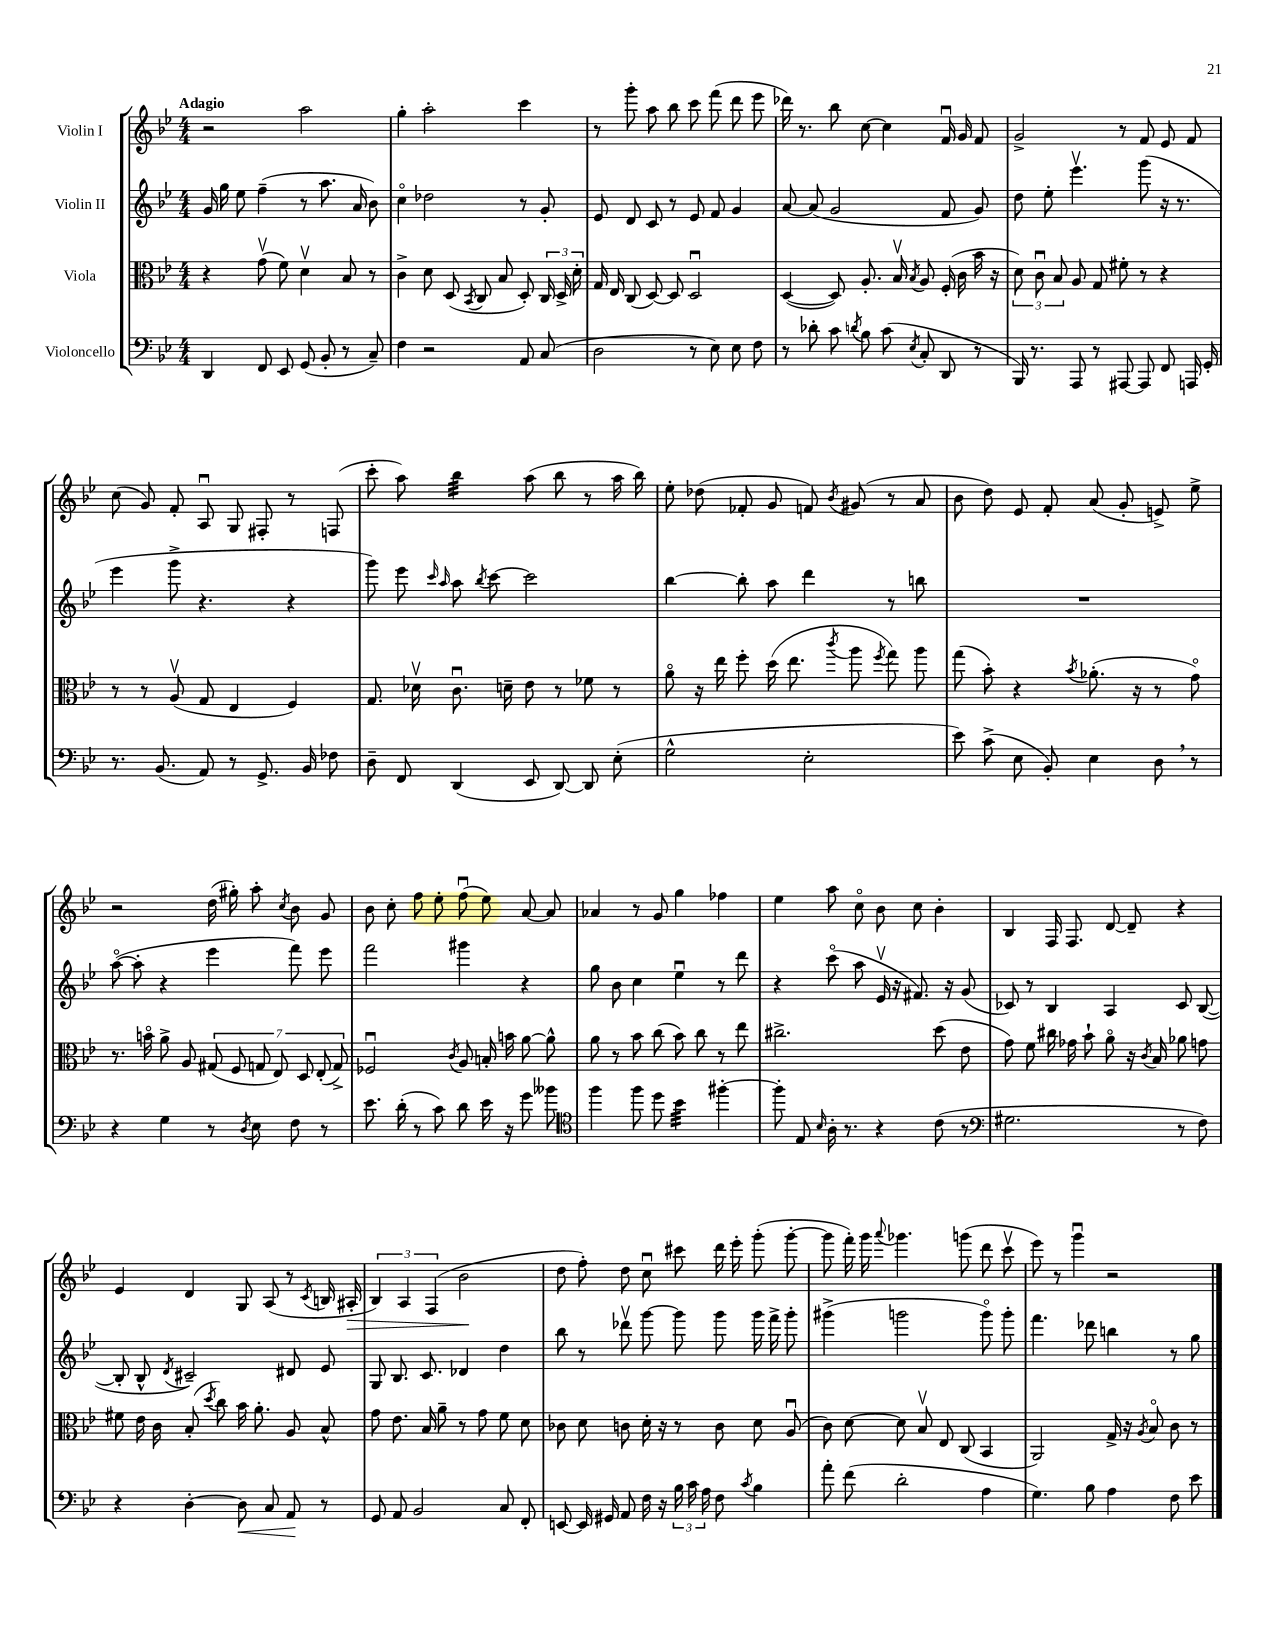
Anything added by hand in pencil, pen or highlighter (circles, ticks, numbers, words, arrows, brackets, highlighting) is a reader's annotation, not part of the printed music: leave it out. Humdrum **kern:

**kern	**kern	**kern	**kern
*staff4	*staff3	*staff2	*staff1
*clefF4	*clefC3	*clefG2	*clefG2
*k[b-e-]	*k[b-e-]	*k[b-e-]	*k[b-e-]
*M4/4	*M4/4	*M4/4	*M4/4
4DD	4r	16g	2r
.	.	16gg	.
.	.	8ee-	.
8FF	(8gv	(4ff~	.
8EE-	8f)	.	.
(8GG	4dv	8r	2aa
8BB-'	.	8.aa	.
8r	8B-	.	.
.	.	16a	.
8C~)	8r	8b-)	.
=	=	=	=
4F	4c^	4cco	4gg'
2r	8d	2dd-	2aa'
.	(8D	.	.
.	8qBB-	.	.
.	8C	.	.
.	8B-	.	.
8AA	8D')	8r	4ccc
(8C	24C	8g'	.
.	24D^	.	.
.	24d'	.	.
=	=	=	=
2D	16G	8e-	8r
.	16E-	.	.
.	(8C	8d	8ggg'
.	[8D)	8c	8aa
.	8D]	8r	8bb-
8r	2Du	8e-	8ccc
8E-)	.	8f	(8fff
8E-	.	4g	8ddd
8F	.	.	8eee-
=	=	=	=
8r	([4D	[8a	16ddd-)
.	.	.	8.r
8d-'	.	(8a]	.
8c	8D])	2g	8bb-
8qd	.	.	.
8B-	8.A'	.	[8cc
(8c	.	.	4cc]
.	16B-v	.	.
8qE-	8qB-	.	.
8C'	8A	.	.
8DD	(16F'	8f	16fu
.	16c	.	16g
8r	16b-	8g)	8f
.	16r	.	.
=	=	=	=
16BBB-)	12d)	8dd	2g^
8.r	.	.	.
.	12cu	.	.
.	.	8ee-'	.
.	12B-	.	.
8AAA	8A	4.eee-v	.
8r	8G	.	.
[8AAA#	8f#'	.	8r
8AAA#]	8r	(8ggg	8f
8FF	4r	16r	8e-
.	.	8.r	.
16AAA	.	.	8f
16GG'	.	.	.
=	=	=	=
8.r	8r	4eee-	(8cc
.	8r	.	8g)
(8.BB-	.	.	.
.	(8Av	8ggg^	8f'
8AA)	8G	4.r	8Au
8r	4E-	.	8G
8.GG^	.	.	8F#'
.	4F)	4r	8r
16BB-	.	.	.
8F-	.	.	(8F
=	=	=	=
8D~	8.G	8ggg)	8ccc'
8FF	.	8eee-	8aa)
.	16d-v	.	.
.	.	16qqccc	.
.	.	16qqaa	.
(4DD	8.cu	8aa	4bb-
.	.	8qbb-	.
.	.	[8ccc	.
.	16d~	.	.
8EE-	8e-	2ccc]	(8aa
[8DD)	8r	.	8bb-
8DD]	8f-	.	8r
(8E-'	8r	.	16aa
.	.	.	16bb-)
=	=	=	=
2G^^	8ao	[4bb-	8ee-'
.	16r	.	(8dd-
.	16ee-	.	.
.	8ff'	8bb-']	8f-'
.	(16dd	8aa	8g
.	8.ee-	.	.
2E-'	.	4ddd	8f)
.	8qccc	.	8qb-
.	8aa	.	(8g#
.	8qff	.	.
.	8gg)	8r	8r
.	8aa	8bb	8a
=	=	=	=
8e-)	(8gg	1r	8b-
(8c^	8b-')	.	8dd)
8E-	4r	.	8e-
8BB-')	.	.	8f'
.	8qb-	.	.
4E-	(8.a-'	.	(8a
.	.	.	8g'
.	16r	.	.
8D	8r	.	8e^)
8r	8go)	.	8ee-^
=	=	=	=
4r	8.r	([8aao	2r
.	.	8aa']	.
.	16bo	.	.
4G	8a^	4r	.
.	8A	.	.
8r	(14G#	4eee-	(16dd
.	.	.	16gg#')
.	14F	.	.
8qD	.	.	.
8E-	.	.	8aa'
.	14G	.	.
.	14E-)	.	.
.	.	.	8qcc
8F	.	8fff)	8b-
.	14D	.	.
.	(14E-'	.	.
8r	.	8eee-	8g
.	14G^)	.	.
=	=	=	=
8.e-	2F-u	2fff	8b-
.	.	.	8cc'
(16d'	.	.	.
8r	.	.	8ff
8c)	.	.	8ee-'
.	8qc	.	.
8d	8A	4ggg#	(8ffu
16e-	16B'	.	8ee-)
16r	16b	.	.
8g	[8a	4r	[8a
8b--	8a^^]	.	8a]
=	=	=	=
*clefC4	*	*	*
4ff	8a	8gg	4a-
.	8r	8b-	.
8ff	8b-	4cc	8r
8dd	(8cc	.	8g
4b-	8b-)	4ee-u	4gg
.	8cc	.	.
[4ff#'	8r	8r	4ff-
.	8ee-	8ddd	.
=	=	=	=
8ff#']	2.cc#^	4r	4ee-
8E-	.	.	.
16qqB-	.	.	.
16A'	.	(8ccco	8aa
8.r	.	.	.
.	.	8aa	8cco
4r	.	16e-v	8b-
.	.	16r	.
.	.	8.f#)	8cc
(8c	(8dd	.	4b-'
.	.	16r	.
8r	8e-	(8g	.
=	=	=	=
*clefF4	*	*	*
2.G#	8g)	8c-)	4B-
.	8f	8r	.
.	16cc#	4B-	16F
.	16g-	.	8.F
.	8b-`	.	.
.	8ao	4A	[8d
.	16r	.	8d~]
.	8qc	.	.
.	16B-	.	.
8r	8a-	8c-	4r
8F)	8g	([8B-	.
=	=	=	=
4r	8f#	8B-']	4e-
.	16e-	8B-^^	.
.	16c	.	.
.	.	8qd	.
[4D'	(8B-'	2c#~)	4d
.	8qdd	.	.
.	8cc)	.	.
8D]	16b-	.	8G
.	8.a'	.	.
8C	.	.	(8A
8AA	8A	8d#	8r
.	.	.	8qc
8r	8B-^^	8e-	16B
.	.	.	16A#'
=	=	=	=
8GG	8g	8G	6B-)
8AA	8.e-	8.B-	.
.	.	.	6A
2BB-	.	.	.
.	16B-	8.c	.
.	.	.	(6F
.	8a~	.	.
.	8r	4d-	2b-
.	8g	.	.
8C	8f	4dd	.
8FF'	8d	.	.
=	=	=	=
[8EE	8c-	8bb-	8dd
16EE]	8d	8r	8ff')
16GG#	.	.	.
8AA	8c	8ddd-v	8dd
16F	16d'	[8ggg	8ccu
16r	16r	.	.
24B-	8r	8ggg]	8ccc#
24c	.	.	.
24A	.	.	.
8F	8c	8ggg	16ddd
.	.	.	16eee-'
8qc	.	.	.
4B-	8d	16ggg	(8ggg'
.	.	16fff^	.
.	(8Au	8ggg'	[8ggg'
=	=	=	=
8a'	8c)	(4ggg#^	8ggg]
(8f	[8d	.	16fff')
.	.	.	16ggg
.	.	.	8qqaaa
2d'	8d]	2ggg	4.ggg-
.	8B-v	.	.
.	8E-	.	.
.	(8C	.	(8ggg
4A	4BB-	8gggo)	8ddd
.	.	8ggg'	8cccv
=	=	=	=
4.G)	2AA)	4.fff	8eee-)
.	.	.	8r
.	.	.	4gggu
8B-	.	8ddd-	.
4A	16G^	4bb	2r
.	16r	.	.
.	8qA	.	.
.	8B-o	.	.
8F	8c	8r	.
8e-	8r	8gg	.
==	==	==	==
*-	*-	*-	*-
